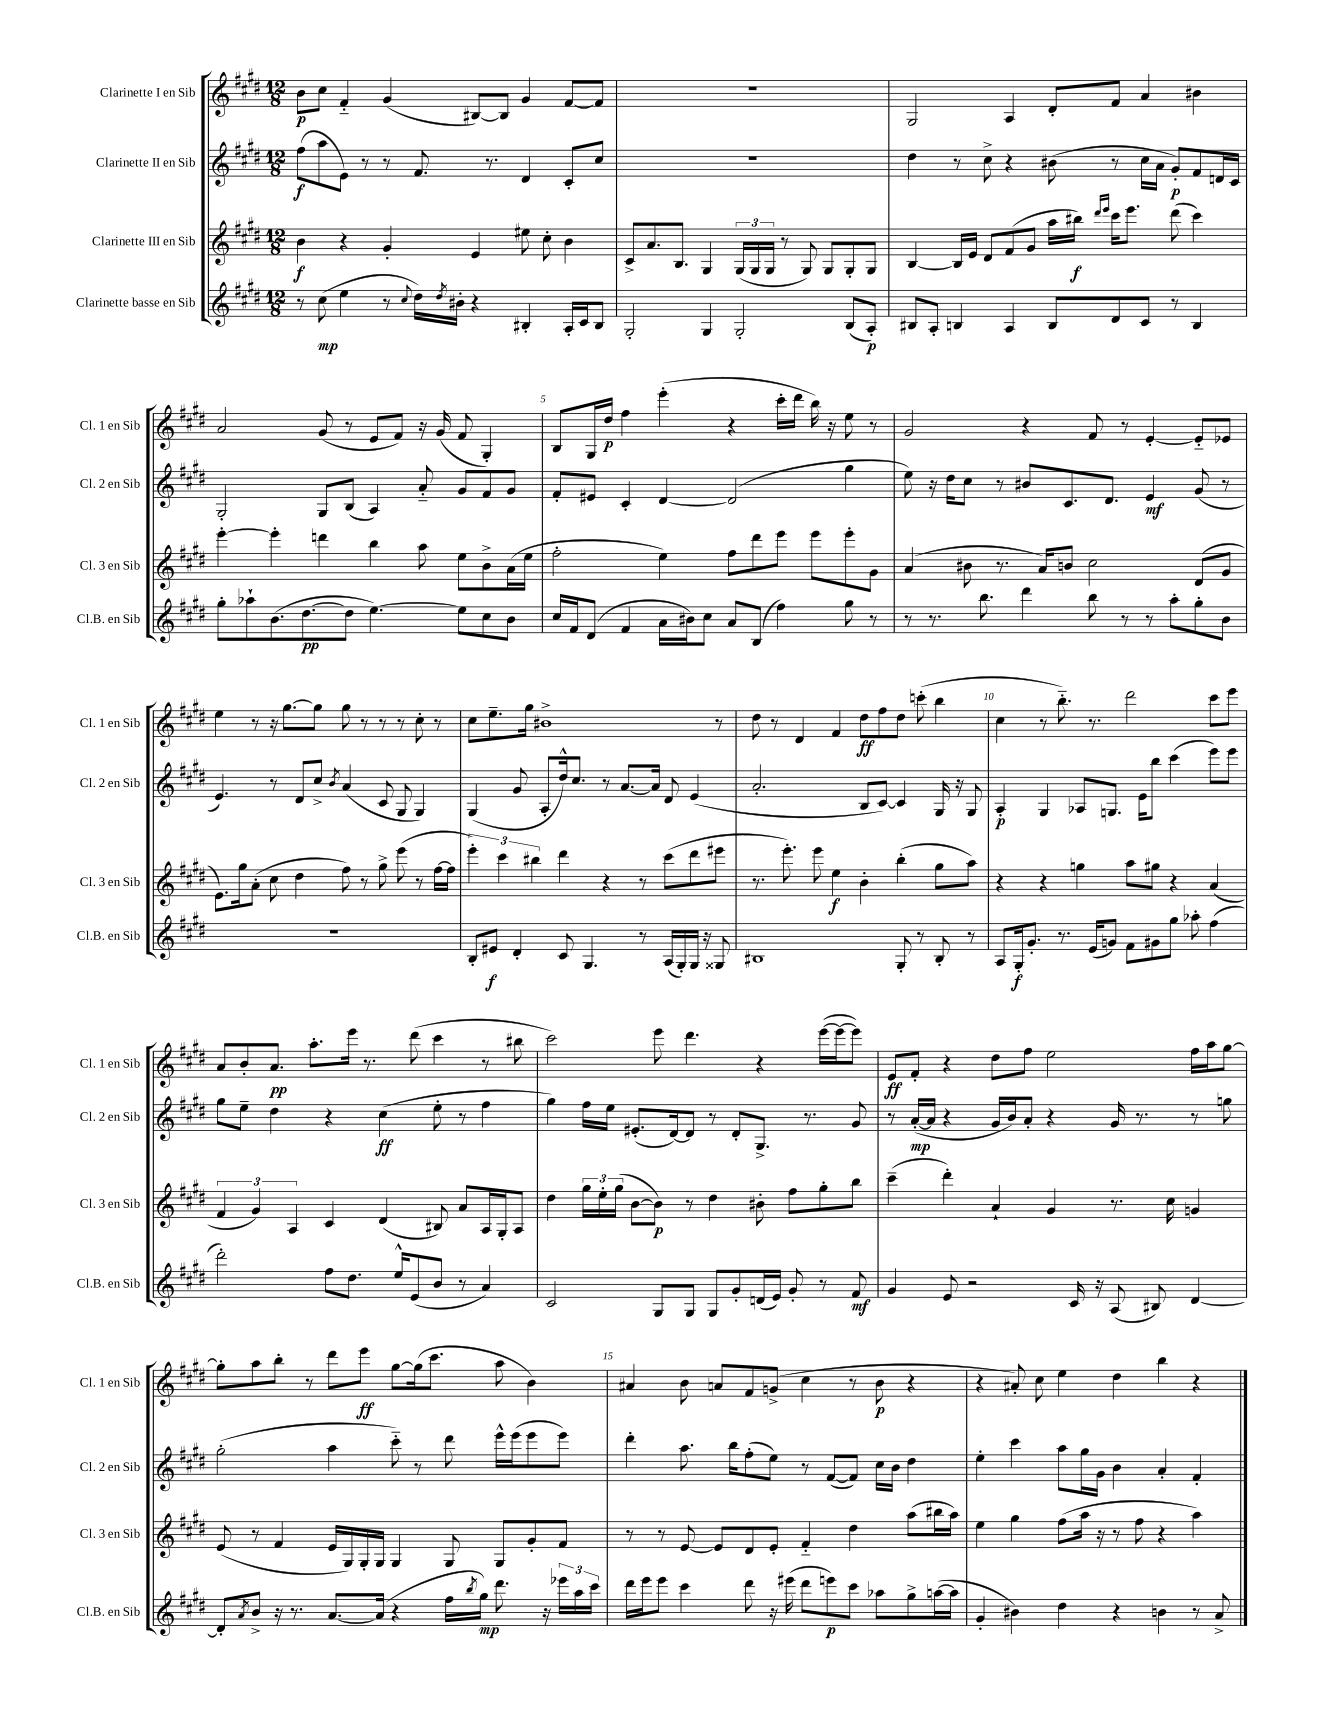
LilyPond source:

<<
\new StaffGroup <<
\new Staff = "s0" \with { instrumentName = "Clarinette I en Sib" shortInstrumentName = "Cl. 1 en Sib" } {
    \clef treble \key e \major \numericTimeSignature \time 12/8
    b'8\p cis''8 fis'4-_ gis'4( bis8~) bis8 gis'4 fis'8~ fis'8 |
    R1. |
    gis2 a4 dis'8-. fis'8 a'4 bis'4 |
    a'2 gis'8( r8 e'8 fis'8) r16 gis'16( fis'8 gis4-.) |
    b8 gis16 dis''16\p fis''4 e'''4-.( r4 cis'''16-. dis'''16 b''16) r16 e''8 r8 |
    gis'2 r4 fis'8 r8 e'4~-. e'8-_ ees'8 |
    e''4 r8 r16 gis''8.~ gis''8 gis''8 r8 r8 r8 cis''8-. r8 |
    cis''8 e''8.-- gis''16 bis'1-> r8 |
    dis''8 r8 dis'4 fis'4 dis''8\ff fis''8 dis''8 c'''8-.( b''4 |
    cis''4 r8 b''8.-_) r8. dis'''2 cis'''8 e'''8 |
    a'8 b'8-. a'8.\pp a''8.-. e'''16 r8. dis'''8( cis'''4 r8 bis''8 |
    cis'''2) e'''8 dis'''4. r4 e'''16~( e'''16~ e'''8) |
    e'8\ff fis'8-. r4 dis''8 fis''8 e''2 fis''16 a''16 gis''8~ |
    gis''8-. a''8 b''8-. r8 dis'''8 e'''8\ff gis''8~ gis''16( cis'''8. a''8 b'4) |
    ais'4 b'8 a'8 fis'8 g'8->( cis''4 r8 b'8\p r4 |
    r4 ais'8-.) cis''8 e''4 dis''4 b''4 r4 \bar "|." |
}
\new Staff = "s1" \with { instrumentName = "Clarinette II en Sib" shortInstrumentName = "Cl. 2 en Sib" } {
    \clef treble \key e \major \numericTimeSignature \time 12/8
    fis''8\f( a''8 e'8) r8 r8 fis'8. r8. dis'4 cis'8-. cis''8 |
    r1. |
    dis''4 r8 cis''8-> r4 bis'8( r8 cis''16 a'16 gis'8-.\p) fis'8 d'16 cis'16 |
    gis2-. gis8 b8( a4) a'8-_ gis'8 fis'8 gis'8 |
    fis'8-. eis'8 cis'4-. dis'4~ dis'2( gis''4 |
    e''8) r16 dis''16 cis''8 r8 bis'8 cis'8. dis'8. e'4\mf gis'8( r8 |
    e'4.) r8 dis'8 cis''8-> \acciaccatura { b'8 } a'4( cis'8 gis8 gis4) |
    gis4( gis'8 a8-. dis''16-^) cis''8. r8 a'8.~ a'16 dis'8 e'4( |
    a'2.-. b8 cis'8~) cis'4 gis16 r16 gis8 |
    a4-.\p gis4 aes8 g8. e'16 b''8 cis'''4( e'''8) e'''8 |
    gis''8 e''8-- dis''4 r4 cis''4\ff( e''8-. r8 fis''4 |
    gis''4) fis''16 e''16 eis'8.-.( dis'16~) dis'8 r8 dis'8-. gis8.-> r8. gis'8 |
    r8 a'16~-.\mp( a'16 r4 gis'16 b'16) a'8-. r4 gis'16 r8. r8 g''8 |
    gis''2-.( a''4 cis'''8-_) r8 dis'''8 e'''16-^ e'''16( e'''8 e'''8) |
    dis'''4-. a''8. b''16 fis''8-.( e''8) r8 fis'8~( fis'8) cis''16 b'16 dis''4 |
    e''4-. cis'''4 a''8 gis''16 gis'16 b'4 a'4-. fis'4-. \bar "|." |
}
\new Staff = "s2" \with { instrumentName = "Clarinette III en Sib" shortInstrumentName = "Cl. 3 en Sib" } {
    \clef treble \key e \major \numericTimeSignature \time 12/8
    b'4\f r4 gis'4-. e'4 eis''8 cis''8-. b'4 |
    cis'8-> a'8. b8. gis4 \tuplet 3/2 { gis16( gis16 gis16 } r8 gis8) gis8 gis8-. gis8 |
    b4~ b16 e'16 dis'8 fis'8( gis'8 a''16 bis''16\f) \grace { dis'''16 e'''16 } cis'''16 e'''8. dis'''8( cis'''4) |
    e'''4~-. e'''4-. d'''4 b''4 a''8 e''8 b'8-> a'16( e''16 |
    fis''2-. e''4) fis''8 dis'''8 e'''8 e'''8 e'''8-. gis'8 |
    a'4( bis'8 r8. a'16) b'8 cis''2 dis'8( gis'8 |
    e'8.) gis''16 a'8-.( cis''8 dis''4 fis''8) r8 gis''8-> e'''8( r8 fis''16~ fis''16 |
    \tuplet 3/2 { e'''4-.) cis'''4 bis''4 } dis'''4 r4 r8 cis'''8( dis'''8 eis'''8 |
    r8. e'''8.-.) e'''8 e''4\f b'4-. b''4-.( gis''8 a''8) |
    r4 r4 g''4 a''8 gis''8 r4 a'4( |
    \tuplet 3/2 { fis'4 gis'4) a4 } cis'4 dis'4( bis8) a'8 a16 gis16-. a8 |
    dis''4 \tuplet 3/2 { gis''16 e''16-. gis''16( } b'8~ b'8\p) r8 dis''4 bis'8-. fis''8 gis''8-. b''8 |
    cis'''4--( dis'''4-.) a'4-! gis'4 r8. cis''16 g'4 |
    e'8( r8 fis'4 e'16 gis16) gis16-. gis16 gis4 gis8 gis8 gis'8-. fis'8 |
    r8 r8 e'8~ e'8 dis'8 e'8-. fis'4-_ dis''4 a''8( bis''16 a''16) |
    e''4 gis''4 fis''8( a''16 r16 r8 fis''8 r4 a''4) \bar "|." |
}
\new Staff = "s3" \with { instrumentName = "Clarinette basse en Sib" shortInstrumentName = "Cl.B. en Sib" } {
    \clef treble \key e \major \numericTimeSignature \time 12/8
    r8 cis''8\mp( e''4 r8 \appoggiatura { cis''8 } dis''16) \acciaccatura { dis''8 } bis'16-. r4 bis4-. a16-. cis'16 bis8 |
    gis2-. gis4 gis2-. b8( a8-.\p) |
    bis8 a8-. b4 a4 b8 dis'8 cis'8 r8 b4 |
    gis''8-. aes''8-! b'8.( dis''8.~\pp dis''8 e''4.~) e''8 cis''8 b'8 |
    cis''16 fis'16 dis'8( fis'4 a'16 bis'16) cis''8 a'8 b8( fis''4) gis''8 r8 |
    r8 r8. b''8. dis'''4 b''8 r8 r8 a''8-. gis''8-. b'8 |
    R1. |
    b8-. eis'8\f dis'4-. cis'8 gis4. r8 a16( gis16-.) gis16 r16 gisis8 |
    bis1 gis8-. r8 bis8-. r8 |
    a8 gis16-.\f gis'8.-. r8. e'16( g'8) fis'8 gis'8 gis''8 aes''8-. fis''4( |
    dis'''2-.) fis''8 dis''8. e''16-^ e'8( b'8 r8 a'4) |
    cis'2 gis8 gis8 gis8 gis'8-. d'16( e'16) gis'8-. r8 fis'8\mf |
    gis'4 e'8 r2 cis'16 r16 a8( bis8) dis'4~ |
    dis'8-. \acciaccatura { a'8 } b'8-> r16 r8. a'8.~ a'16( r4 fis''16 \acciaccatura { b''8 } gis''16\mp) dis'''8. r16 \tuplet 3/2 { ees'''16 a''16 cis'''16 } |
    dis'''16 e'''16 e'''8 cis'''4 dis'''8 r16 eis'''16( dis'''8 e'''8\p) cis'''8 aes''8 gis''8-> a''16~( a''16 |
    gis'4-. bis'4) dis''4 r4 b'4 r8 a'8-> \bar "|." |
}
>>
>>
\layout { \context { \Score \override BarNumber.break-visibility = ##(#f #t #t) barNumberVisibility = #(every-nth-bar-number-visible 5) } }
